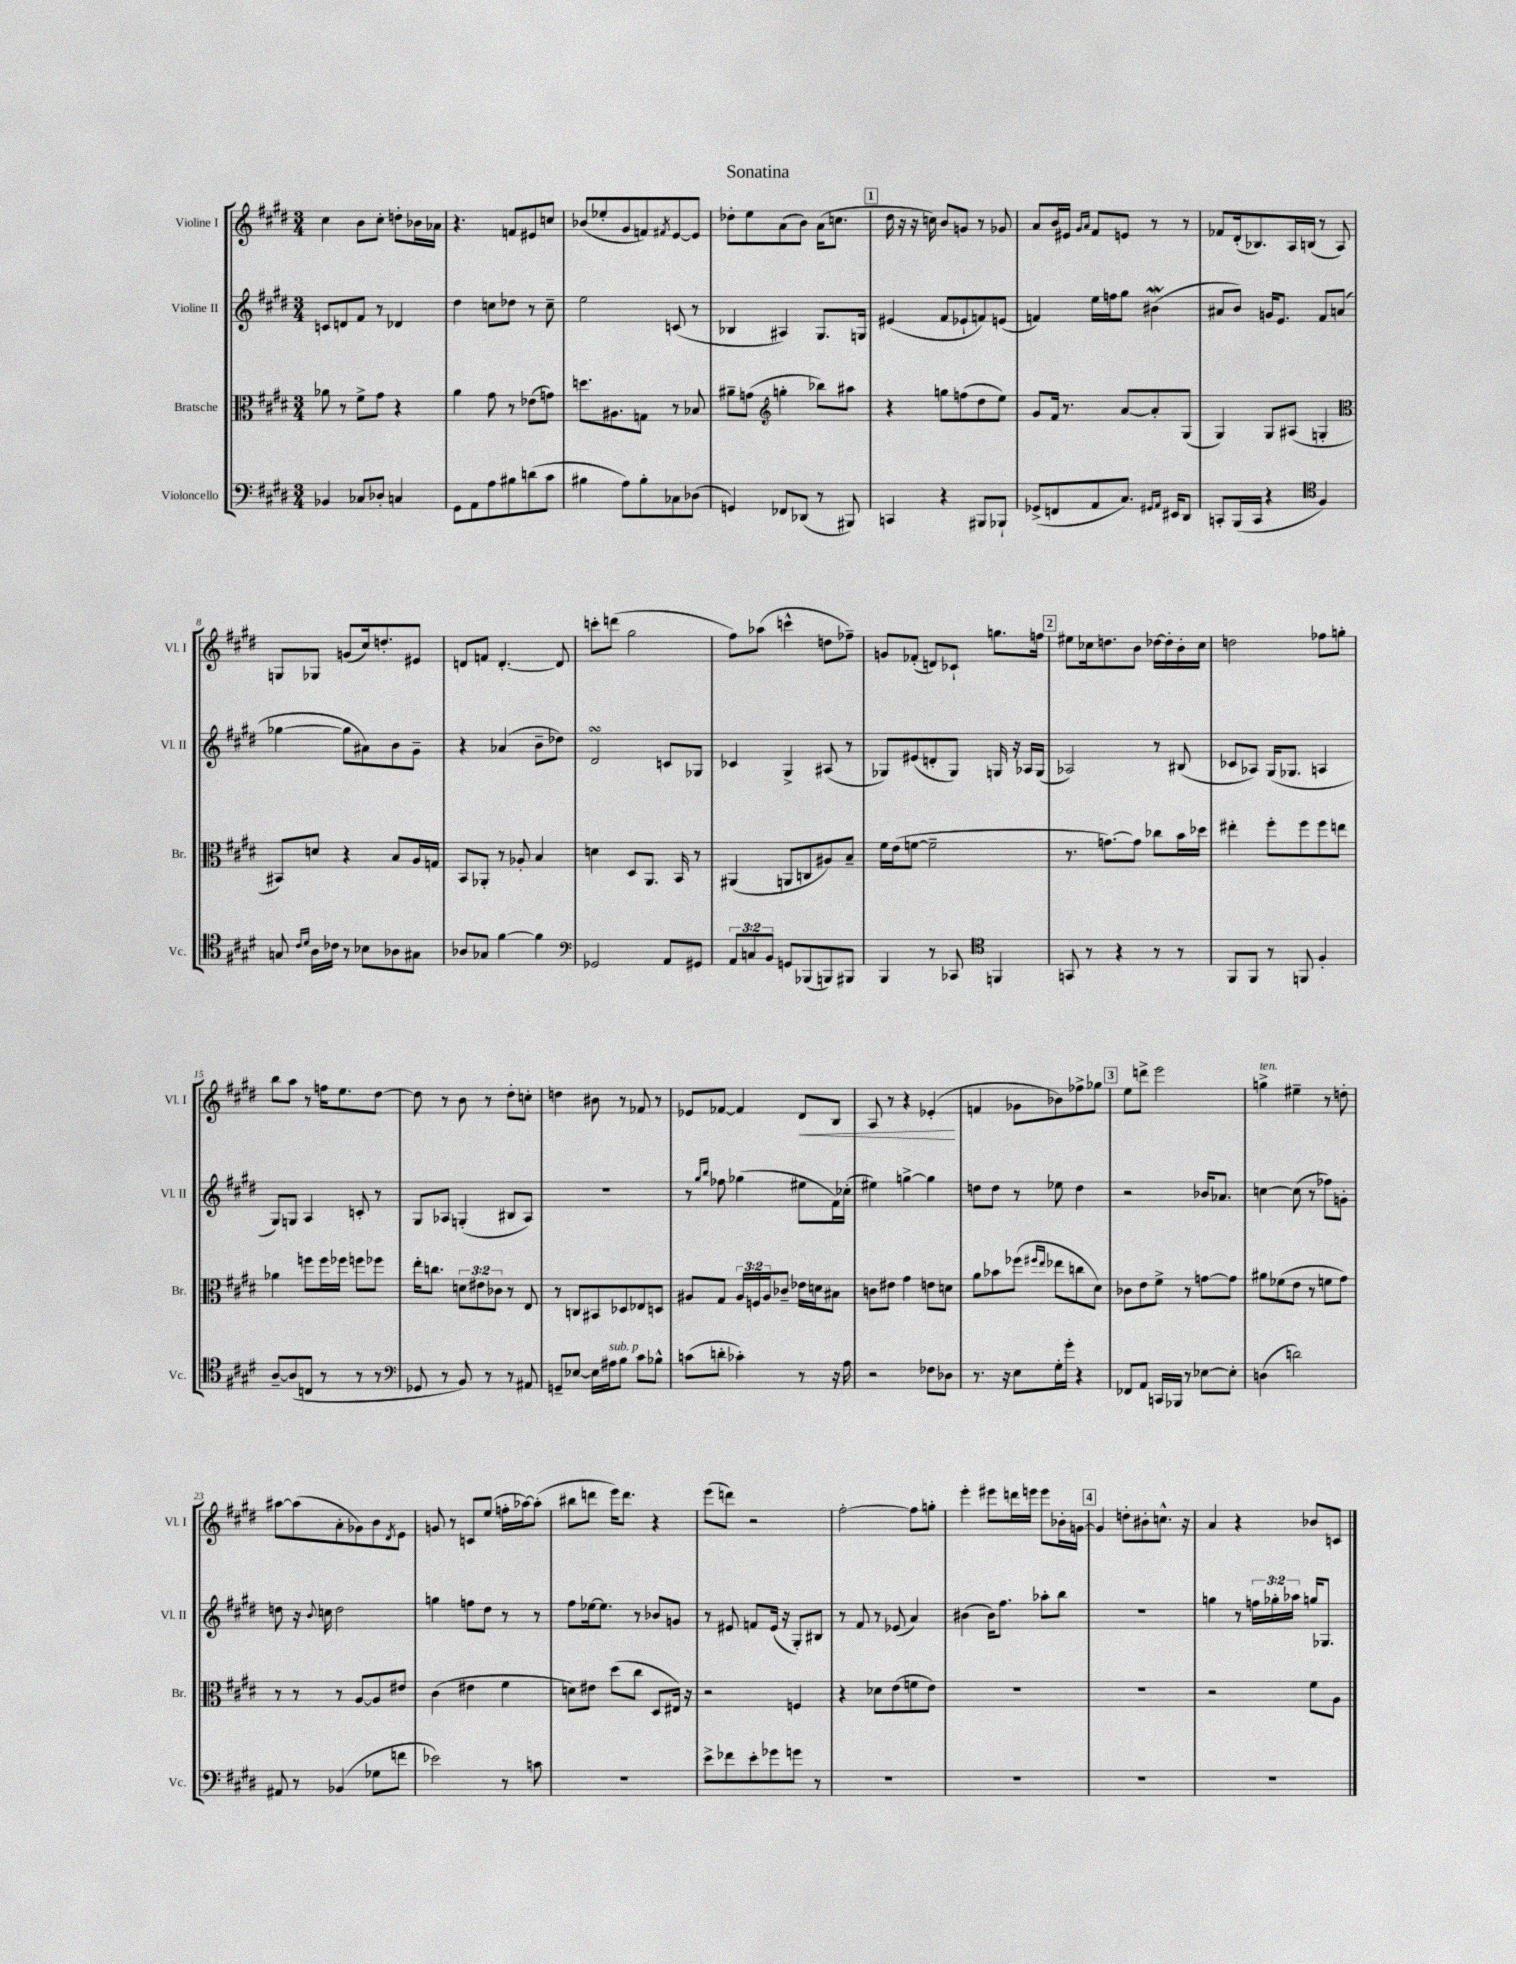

**kern	**kern	**kern	**kern	**dynam
*part4	*part3	*part2	*part1	*part1
*staff4	*staff3	*staff2	*staff1	*staff1
*I"Violoncello	*I"Bratsche	*I"Violine II	*I"Violine I	*
*I'Vc.	*I'Br.	*I'Vl. II	*I'Vl. I	*
*clefF4	*clefC3	*clefG2	*clefG2	*
*k[f#c#g#d#]	*k[f#c#g#d#]	*k[f#c#g#d#]	*k[f#c#g#d#]	*
*M3/4	*M3/4	*M3/4	*M3/4	*
=1	=1	=1	=1	=1
4BB-X/	8a-X\	8cn/L	4cc#\	.
.	8r	8dn/	.	.
8C-X/L	8f#^\L	8f#/J	8b\L	.
8D-X'/J	8g#\J	8r	8cc#'\J	.
4Cn/	4r	4d-X/	8ddn'\L	.
.	.	.	16b-X\L	.
.	.	.	16a-X\JJ	.
=2	=2	=2	=2	=2
8GG#\L	4a\	4dd#\	4.r	.
8AA\	.	.	.	.
8A\	8g#\	8ccn\L	.	.
8B#X\	8r	8dd-X\J	8fn/L	.
(8dn\	(8e-X\L	8r	8e#X/	.
8c#\J	8gn\J)	8cc~\	8ccn/J	.
=3	=3	=3	=3	=3
4B#X\	8.ddn\L	2ee\	(8b-X/L	.
.	.	.	8ee-X'/	.
.	8.A#X\	.	.	.
8A\L)	.	.	8g#/	.
8B#'\	8Gn\J	.	8fn/)	.
.	.	.	8qf#X/	.
8C-X\	8r	(8cn/	[8e/	.
(8D-X\J	8B-X/	8r	8e/J]	.
=4	=4	=4	=4	=4
4GGn/)	8a#X~\L	4B-X/	8dd-X'\L	.
.	(8gn\J	.	8ee\	.
*	*clefG2	*	*	*
8FF-X/L	4ggn'\	4A#X/)	(8a\	.
(8DD-X/J	.	.	8b\J)	.
8r	8bb-X\L)	8.G#/L	(16a\KL	.
.	.	.	8.ccn\J	.
8BBB#X/)	8aa#X\J	.	.	.
.	.	16Gn/Jk	.	.
!!LO:REH:place=s1:t=1
=5	=5	=5	=5	=5
4CCn/	4r	(4e#X/	16dd#\	.
.	.	.	16r	.
.	.	.	16r	.
.	.	.	16ccn\)	.
4r	8ggn\L	8f#/L	8b/L	.
.	(8ffn\	8e-X`/	8gn/J	.
8BBB#X/L	8dd#\	8fn/)	8r	.
8BBB-X`/J	8ee\J)	(8en/J	8g-X/	.
=6	=6	=6	=6	=6
(8GG-X^/L	8g#/L	4fn/)	8a/L	.
8FFn/	16f#/Jk	.	16b/L	.
.	8.r	.	16e#X/JJ	.
.	.	.	16qqg#/LL	.
.	.	.	16qqa/JJ	.
8AA/	.	16ee\LL	8f#/L	.
.	.	16ffn\J	.	.
8.C#/J)	[8a/L	8gg#\J	8en/J	.
.	8a'/]	(4b#XW\	8r	.
16qqGG#X/LL	.	.	.	.
16qqAA/JJ	.	.	.	.
16EE#X/KL	.	.	.	.
8DD#/J	(8G#/J	.	8r	.
=7	=7	=7	=7	=7
8CCn'/L	4G#/)	8a#X/L	8f-X/L	.
(16BBB/L	.	8b/J)	(16d#'/k	.
16CC/JJ	.	.	8.B-X/)	.
4r	8G#/L	16gn/KL	.	.
.	.	8.e/J	.	.
.	(8A#X/J	.	16A/L	.
.	.	.	(16Bn/JJ	.
*clefC4	*	*	*	*
4F#/)	4Gn'/	8f#/L	8r	.
.	.	(8an/J	8A/)	.
!!LO:LB:g=z
=8	=8	=8	=8	=8
*	*clefC3	*	*	*
8Gn/	8BB#X/L)	[4gg-X\	8Gn/L	.
16qqc#/LL	.	.	.	.
16qqd#/JJ	.	.	.	.
16A\LL	8dn/J	.	8G-X/J	.
16c-X\JJ	.	.	.	.
8r	4r	8gg-\L]	(8gn/L	.
8B-X\L	.	8a#X\)	16cc#/k)	.
.	.	.	8.ddn'/	.
8A-X\	8B/L	8b\	.	.
8G#X\J	16A/L	8g#~\J	8e#X/J	.
.	16Gn/JJ	.	.	.
=9	=9	=9	=9	=9
8A-X/L	8BB/L	4r	8dn/L	.
8G-X/J	8AA-X'/J	.	8fn/J	.
[4f#\	8r	(4a-X/	[4.d'/	.
.	8A-X'/	.	.	.
4f#\]	4B/	8b~\L	.	.
.	.	8dd-X\J)	8d/]	.
=10	=10	=10	=10	=10
*clefF4	*	*	*	*
2GG-X/	4dn\	2d#sSsS/	8cccn'\L	.
.	.	.	(8dddn\J	.
.	8D#/L	.	2gg#\	.
.	8.AA/J	.	.	.
8AA/L	.	8cn/L	.	.
.	16BB/	.	.	.
8GG#X/J	8r	8G-X/J	.	.
=11	=11	=11	=11	=11
12AA/L	(4AA#X/	4c-X/	8ff#\L)	.
12Cn/	.	.	.	.
.	.	.	(8aa-X\J	.
12BB/J	.	.	.	.
8GGn/L	8AAn/L	4G#^/	4cccn^^\	.
(8BBB-X/	8Cn/	.	.	.
8BBBn/)	8A#X/)	(8A#X/	8ddn\L	.
8BBB#X/J	8B~/J	8r	8ff-X~\J)	.
=12	=12	=12	=12	=12
4BBB/	16f#\LL	8G-X/L)	8gn/L	.
.	(16e\J	.	.	.
.	[8fn\J	(8e#X/	(8f-X'/J	.
8r	2f~\]	8dn'/	8dn/L)	.
8CC-X/	.	8G-/J)	8c-X`/J	.
*clefC4	*	*	*	*
4FFn/	.	16Gn/	8.ggn\L	.
.	.	16r	.	.
.	.	16A-X/LL	.	.
.	.	(16G/JJ	16ffn\Jk	.
!!LO:REH:place=s1:t=2
=13	=13	=13	=13	=13
8GGn/	8.r	2A-X/)	8ee#X\L	.
8r	.	.	16cc-X\k	.
.	[8.gn\L)	.	8.ddn\	.
4r	.	.	.	.
.	8g\J]	.	8b\J	.
8r	8cc-X\L	8r	[16dd-X\LL	.
.	.	.	16dd-'\]	.
8r	16b\L	(8B#X/	16b'\	.
.	16dd-X\JJ	.	16cc-\JJ	.
=14	=14	=14	=14	=14
8FF#/L	4ee#X'\	8c-X/L	2ddn\	.
8FF#/J	.	8A-X/J)	.	.
8r	8ff#'\L	(16G#/KL	.	.
.	.	8.G-X/J	.	.
8FFn/	8ff#\	.	.	.
4F#'/	8ff#\	4An/	8ff-X\L	.
.	8een\J	.	8ggn'\J	.
!!LO:LB:g=z
=15	=15	=15	=15	=15
[8A~/L	4a-X\	8G#/L)	8bb\L	.
(8A/]	.	8Gn/J	8aa\J	.
8Cn/J	8ffn\L	4A/	8r	.
8r	16ff\L	.	16ffn\KL	.
.	16ff-X\JJ	.	8.ee\	.
8r	8ffn\L	8cn'/	.	.
8r	8ff-X\J	8r	[8dd#\J	.
=16	=16	=16	=16	=16
*clefF4	*	*	*	*
8GG-X/	16ee'\KL	8G#/L	8dd#\]	.
.	8.ccn\J	.	.	.
8r	.	8A-X/J	8r	.
8BB/)	12dn\L	(4Gn'/	8b\	.
.	12e#X\	.	.	.
8r	.	.	8r	.
.	12c-X\J	.	.	.
8r	8r	8B#X/L	8dd#'\L	.
8AA#X/	8E/	8A-/J)	8ccn'\J	.
=17	=17	=17	=17	=17
8GGn~/L	8r	2.r	4ddn\	.
[8E-X/J	8Cn/L	.	.	.
16E-\LL]	8BB#X/	.	8b#X\	.
!LO:TX:a:i:t=sub. p	!	!	!	!
16A#X\J	.	.	.	.
8B\J	8D-X/	.	8r	.
8c#\L	8E-X/	.	8f-X/	.
8B-X^^\J	8Dn/J	.	8r	.
=18	=18	=18	=18	=18
(8cn\L	8A#X/L	8r	8e-X/L	.
.	.	16qqgg#/LL	.	.
.	.	16qqbb/JJ	.	.
8dn'\J	8G#/J	8ff-X\	[8f-X/J	.
4c-X'\)	24A#/LL	(4gg-X\	4f-/]	.
.	24Fn/	.	.	.
.	24A#/J	.	.	.
.	8c-X~/J	.	.	.
!	!	!	!	!LO:HP:b
8r	16e-X\LL	8ee#X\L	8d#/L	<
.	16dn\J	.	.	.
16r	8B#X\J	16f#\L)	8B/J	.
16A\	.	(16cc-X'\JJ	.	.
=19	=19	=19	=19	=19
2r	8cn\L	4ee#X\)	8A/	.
.	8e#X\J	.	8r	.
.	4g#\	[4ggn^\	4r	.
8F-X\L	8en\L	4gg\]	(4e-X'/	.
8D-X\J	8dn\J	.	.	.
.	.	.	.	[
=20	=20	=20	=20	=20
8.r	8a\L	8ddn\L	4fn/	.
.	8b-X\	8dd\J	.	.
16r	.	.	.	.
8E\L	(8ff-X\J	8r	8g-X\L	.
.	16qqff#X/LL	.	.	.
.	16qqee/JJ	.	.	.
16G#'\L	8ee-X\L	8ee-X\	8b-X\)	.
16g#'\JJ	.	.	.	.
4r	8ccn\	4dd\	8ff-X^\	.
.	8d#\J)	.	8gg-X\J	.
!!LO:REH:place=s1:t=3
=21	=21	=21	=21	=21
8FF-X/L	8c-X\L	2r	8ee\L	.
8AA/J	8e\	.	8dddn^\J	.
16CCn/LL	8f#^\J	.	2eee\	.
16BBB-X/JJ	.	.	.	.
8r	8r	.	.	.
[8E-X\L	[8gn\L	16b-X/KL	.	.
.	.	8.a-X/J	.	.
8E-'\J]	8g\J]	.	.	.
=22	=22	=22	=22	=22
!	!	!	!LO:TX:a:i:t=ten.	!
(4Dn\	8a#X\L	[4ccn\	4ggn^\	.
.	(8f-X\	.	.	.
2dn\)	8e\J	(8cc\]	4ee#X~\	.
.	8r	8r	.	.
.	8fn\L	8ff-X\L)	8r	.
.	8g#\J)	8gn'\J	8ddn'\	.
!!LO:LB:g=z
=23	=23	=23	=23	=23
8AA#X/	8r	8ddn\	[8aa#X\L	.
8r	8r	16r	(8aa#\]	.
.	.	8qqb/	.	.
.	.	16ccn\	.	.
(4BB-X/	8r	2dd\	8a'\	.
.	[8A/L	.	8g-X\)	.
8G-X\L	8A/]	.	8b\	.
.	.	.	8qd#/	.
8fn\J	8e#X/J	.	8e\J	.
=24	=24	=24	=24	=24
2e-X\)	(4c#\	4ggn\	8gn/	.
.	.	.	8r	.
.	4e#X\	8ffn\L	8cn/L	.
.	.	8dd#\J	(8ee/J	.
8r	4f#\	8r	16ffn'\LL	.
.	.	.	[16aa-X\J)	.
8cn\	.	8r	(8aa-'\J]	.
=25	=25	=25	=25	=25
2.r	8dn\L)	8ff#\L	8bb#X\L	.
.	8e#X\J	[16ee-X\k	8dddn\J	.
.	.	8.ee-\J]	.	.
.	(8dd#\L	.	16eee\KL)	.
.	.	.	8.ddd\J	.
.	8cc#\J	8r	.	.
.	8D#/L	8b-X/L	4r	.
.	16E#X/Jk)	8gn/J	.	.
.	16r	.	.	.
=26	=26	=26	=26	=26
8e^\L	2r	8r	(8eee\L	.
8f-X\	.	8e#X/	8dddn\J)	.
8e'\	.	8fn/L	2r	.
8g-X\	.	(16e#/Jk	.	.
.	.	16r	.	.
8gn\J	4Fn/	8G#'/L)	.	.
8r	.	8B#X/J	.	.
=27	=27	=27	=27	=27
2.r	4r	8r	[2ff#'\	.
.	.	8f#/	.	.
.	8d-X\L	8r	.	.
.	(8e\	(8e-X/	.	.
.	8fn\	4a/)	8ff#\L]	.
.	8e\J)	.	8ggn'\J	.
=28	=28	=28	=28	=28
2.r	2.r	(4b#X\	4eee'\	.
.	.	16b#\KL)	8eee#X\L	.
.	.	8.ff#\J	.	.
.	.	.	16dddn\L	.
.	.	.	16eeen\JJ	.
.	.	8aa-X'\L	8eee\L	.
.	.	8bb\J	16b-X'\L	.
.	.	.	[16gn\JJ	.
!!LO:REH:place=s1:t=4
=29	=29	=29	=29	=29
2.r	2.r	2.r	4g/]	.
.	.	.	8ddn'\L	.
.	.	.	8b#X'\	.
.	.	.	8.ccn^^\J	.
.	.	.	16r	.
=30	=30	=30	=30	=30
2.r	2r	4ggn\	4a/	.
.	.	8r	4r	.
.	.	24ffn\LL	.	.
.	.	24gg-X'\	.	.
.	.	24aa-X\JJ	.	.
.	8f#\L	16ggn/KL	8b-X/L	.
.	.	8.G-X/J	.	.
.	8A\J	.	8cn/J	.
==	==	==	==	==
*-	*-	*-	*-	*-
